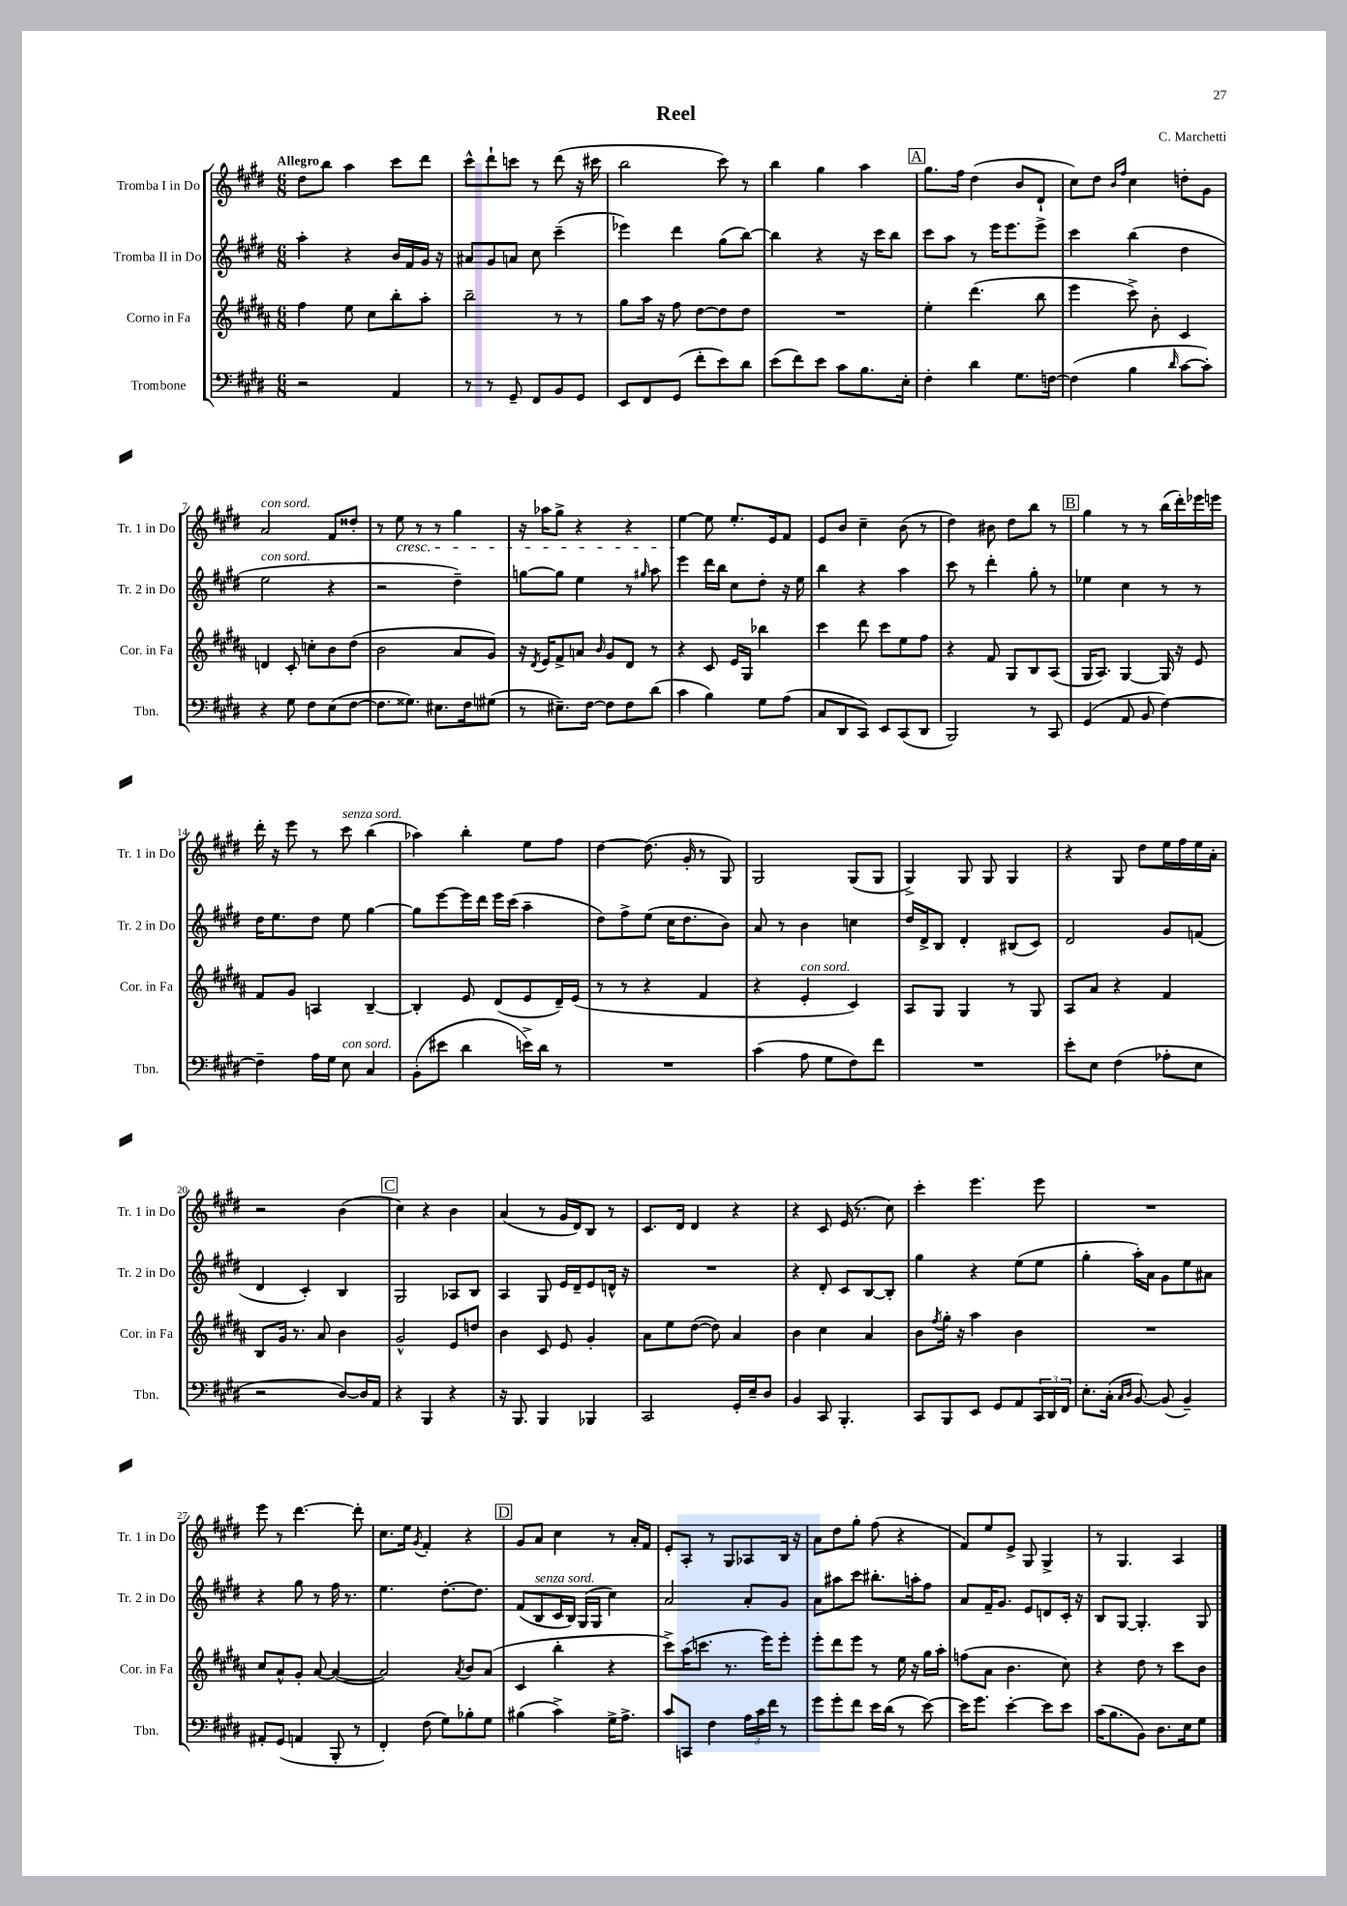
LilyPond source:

\header { title = "Reel" composer = "C. Marchetti" }
<<
\new StaffGroup <<
\new Staff = "s0" \with { instrumentName = "Tromba I in Do" shortInstrumentName = "Tr. 1 in Do" } {
    \clef treble \key e \major \numericTimeSignature \time 6/8 \tempo "Allegro"
    dis''8 b''8 a''4 cis'''8 dis'''8 |
    cis'''8-^ dis'''8-! c'''8 r8 dis'''8( r16 cis'''16 |
    b''2 cis'''8) r8 |
    b''4 gis''4 a''4 |
    \mark \markup { \box "A" } gis''8. fis''16 dis''4( b'8 dis'8-! |
    cis''8) dis''8 \grace { b'16 fis''16 } cis''4 d''8-. gis'8 |
    a'2^\markup { \italic "con sord." } fis'8 disis''8-. |
    r8 e''8\cresc r8 r8 gis''4 |
    r16 aes''16 gis''8-> r4 r4 |
    e''4~\! e''8 e''8.-. e'16 fis'8 |
    e'8 b'8 cis''4-- b'8( r8 |
    dis''4) bis'8 dis''8 b''8 r8 |
    \mark \markup { \box "B" } gis''4 r8 r8 b''16( dis'''16-.) ees'''16 e'''16 |
    dis'''16-. r16 e'''8 r8 cis'''8^\markup { \italic "senza sord." } b''4( |
    aes''4) b''4-. e''8 fis''8 |
    dis''4~ dis''8.( gis'16-. r8 gis8) |
    gis2 gis8( gis8 |
    gis4->) gis8 gis8 gis4 |
    r4 gis8 dis''8 e''16 fis''16 e''16 a'16-. |
    r2 b'4( |
    \mark \markup { \box "C" } cis''4) r4 b'4 |
    a'4( r8 gis'16 dis'16) b8 r8 |
    cis'8. dis'16 dis'4 r4 |
    r4 cis'8 e'16( r8. cis''8) |
    cis'''4-. e'''4. e'''8 |
    R2. |
    e'''8 r8 dis'''4.~ dis'''8-. |
    cis''8. e''16 \acciaccatura { gis'8 } fis'4-. r4 |
    \mark \markup { \box "D" } gis'8 a'8 cis''4 r8 a'16-. fis'16 |
    e'8-. a8-. r8 gis8 aes8 b16 r16 |
    a'8 dis''8 gis''8-. fis''8( r4 |
    fis'8) e''8 e'8-> gis8 gis4-> |
    r8 gis4. a4 \bar "|." |
}
\new Staff = "s1" \with { instrumentName = "Tromba II in Do" shortInstrumentName = "Tr. 2 in Do" } {
    \clef treble \key e \major \numericTimeSignature \time 6/8
    a''4-. r4 b'16 fis'16 gis'16 r16 |
    ais'8 gis'8 a'8 cis''8 cis'''4--( |
    ees'''4) dis'''4 gis''8( b''8~) |
    b''4 r4 r16 cis'''16 b''8 |
    \mark \markup { \box "A" } cis'''8 a''8 r8 e'''16 e'''8. e'''8-> |
    cis'''4 b''4( dis''4 |
    e''2^\markup { \italic "con sord." } r4 |
    r2 dis''4--) |
    g''8~ g''8 e''4 r8 \grace { gis''16 } a''8 |
    e'''4 dis'''16 b''16 cis''8 dis''8-. r16 e''16 |
    b''4 r4 a''4 |
    cis'''8 r8 dis'''4-. gis''8-. r8 |
    \mark \markup { \box "B" } ees''4 cis''4 r8 r8 |
    dis''16 e''8. dis''8 e''8 gis''4~ |
    gis''8 e'''8~ e'''16 dis'''16 e'''16 cis'''16( a''4-- |
    dis''8) fis''8-> e''8( cis''16 dis''8. b'8) |
    a'8 r8 b'4 c''4 |
    dis''16 dis'16-> b8 dis'4-. bis8( cis'8) |
    dis'2 gis'8 f'8( |
    dis'4 cis'4-.) b4 |
    \mark \markup { \box "C" } gis2 aes8 b8 |
    a4 gis8 e'16 dis'16-- e'8 d'16-^ r16 |
    R2. |
    r4 dis'8-. cis'8 b8~ b8-. |
    gis''4 r4 e''8( e''8 |
    gis''4-. a''16-.) a'16 gis'8 e''8 ais'8 |
    r4 gis''8 r8 fis''16 r8. |
    e''4. dis''8.~-. dis''8. |
    \mark \markup { \box "D" } fis'8( b8^\markup { \italic "senza sord." } cis'16 b16) gis16( gis16 cis''4) |
    a'2 a'8-. gis'8 |
    a'8 ais''8 cis'''8 bis''8.-. a''16-. fis''8 |
    a'8 fis'16-- gis'8. e'8 d'8 cis'16-. r16 |
    b8 gis8~ gis4.-. gis8 \bar "|." |
}
\new Staff = "s2" \with { instrumentName = "Corno in Fa" shortInstrumentName = "Cor. in Fa" } {
    \clef treble \key b \major \numericTimeSignature \time 6/8
    fis''4 e''8 cis''8 b''8-. ais''8-. |
    b''2-- r8 r8 |
    gis''8 ais''16 r16 fis''8 dis''8~ dis''8 dis''8 |
    R2. |
    \mark \markup { \box "A" } e''4-. dis'''4.( b''8 |
    e'''4 cis'''8->) b'8-. cis'4 |
    d'4 cis'8-. c''8-. b'8 dis''8( |
    b'2 ais'8 gis'8) |
    r16 \acciaccatura { dis'8 } e'16 fis'8-> a'8 \grace { b'16 } gis'8 dis'8 r8 |
    r4 cis'8 e'16 gis16 bes''4 |
    cis'''4 dis'''8 cis'''8 e''8 fis''8 |
    r4 fis'8 gis8 b8 ais8( |
    \mark \markup { \box "B" } gis16 ais8.) gis4~ gis16 r16 e'8 |
    fis'8 gis'8 a4 b4~-- |
    b4-. e'8 dis'8( e'8 dis'16--) e'16( |
    r8 r8 r4 fis'4 |
    r4 e'4-.^\markup { \italic "con sord." } cis'4) |
    ais8 gis8 gis4 r8 gis8 |
    ais8 ais'8 r4 fis'4 |
    b8 gis'16 r8. ais'8 b'4 |
    \mark \markup { \box "C" } gis'2-^ e'8 d''8 |
    b'4 cis'8 e'8 gis'4-. |
    ais'8 e''8 dis''8~( dis''8) ais'4 |
    b'4 cis''4 ais'4 |
    b'8 \acciaccatura { fis''8 } gis''16-. r16 ais''4 b'4 |
    R2. |
    cis''8 ais'8-^ gis'8-. ais'8~ ais'4~( |
    ais'2) \acciaccatura { ais'8 } b'8 ais'8( |
    \mark \markup { \box "D" } cis'4 b''4-. r4 |
    cis'''8->) ais''16( c'''8. r8. e'''16) e'''8-. |
    e'''8-. dis'''8 e'''8 r8 e''16 r16 gis''16 ais''16-. |
    f''8( ais'8 b'4. cis''8) |
    r4 dis''8 r8 cis'''8 b'8 \bar "|." |
}
\new Staff = "s3" \with { instrumentName = "Trombone" shortInstrumentName = "Tbn." } {
    \clef bass \key e \major \numericTimeSignature \time 6/8
    r2 a,4 |
    r8 r8 gis,8-- fis,8 b,8 gis,8 |
    e,8 fis,8 gis,8( fis'8-. e'8) dis'8 |
    e'8( fis'8) e'8 cis'8 b8. e16-. |
    \mark \markup { \box "A" } fis4-. dis'4 gis8. f16~ |
    f4( b4 \grace { dis'16 } cis'8~ cis'8-.) |
    r4 gis8 fis8 e8( fis8~ |
    fis8. gisis8.) eis8. fis16 gis8( |
    r8 eis8.--) fis16~ fis8 fis8 dis'8( |
    cis'4 b4) gis8 a8( |
    cis8 dis,8 cis,8) e,8 cis,8( dis,8 |
    b,,2) r8 cis,8 |
    \mark \markup { \box "B" } gis,4( a,8 b,8 fis4~) |
    fis4-- a16 gis16 e8^\markup { \italic "con sord." } cis4 |
    b,8-.( eis'8 dis'4 e'16->) dis'16 r8 |
    R2. |
    cis'4( a8 gis8 fis8) fis'8 |
    R2. |
    e'8-. e8 fis4( aes8-. e8 |
    r2 dis8~) dis16 a,16 |
    \mark \markup { \box "C" } r4 b,,4 r4 |
    r16 b,,8. b,,4 bes,,4 |
    cis,2 gis,16-. e16-- dis8 |
    b,4 cis,8 b,,4.-. |
    cis,8 b,,8 e,8 gis,8 a,8 \tuplet 3/2 { cis,16 dis,16 fis,16 } |
    e8.-. cis16-.( \grace { cis16 dis16 } b,8~) b,8( b,4--) |
    ais,8-. gis,8( a,4 b,,8-. r8 |
    fis,4-.) fis8( gis8) bes8-. gis8 |
    \mark \markup { \box "D" } bis4( cis'4->) gis16-> a8.-> |
    cis'8 c,8 fis4 \tuplet 3/2 { a16 cis'16 fis'16 } r8 |
    gis'8 gis'8-. fis'8 e'16 dis'16( r8 e'8~) |
    e'16 gis'8. e'4~-. e'8 e'8 |
    cis'16( b8. b,8) dis8. e16 gis8 \bar "|." |
}
>>
>>
